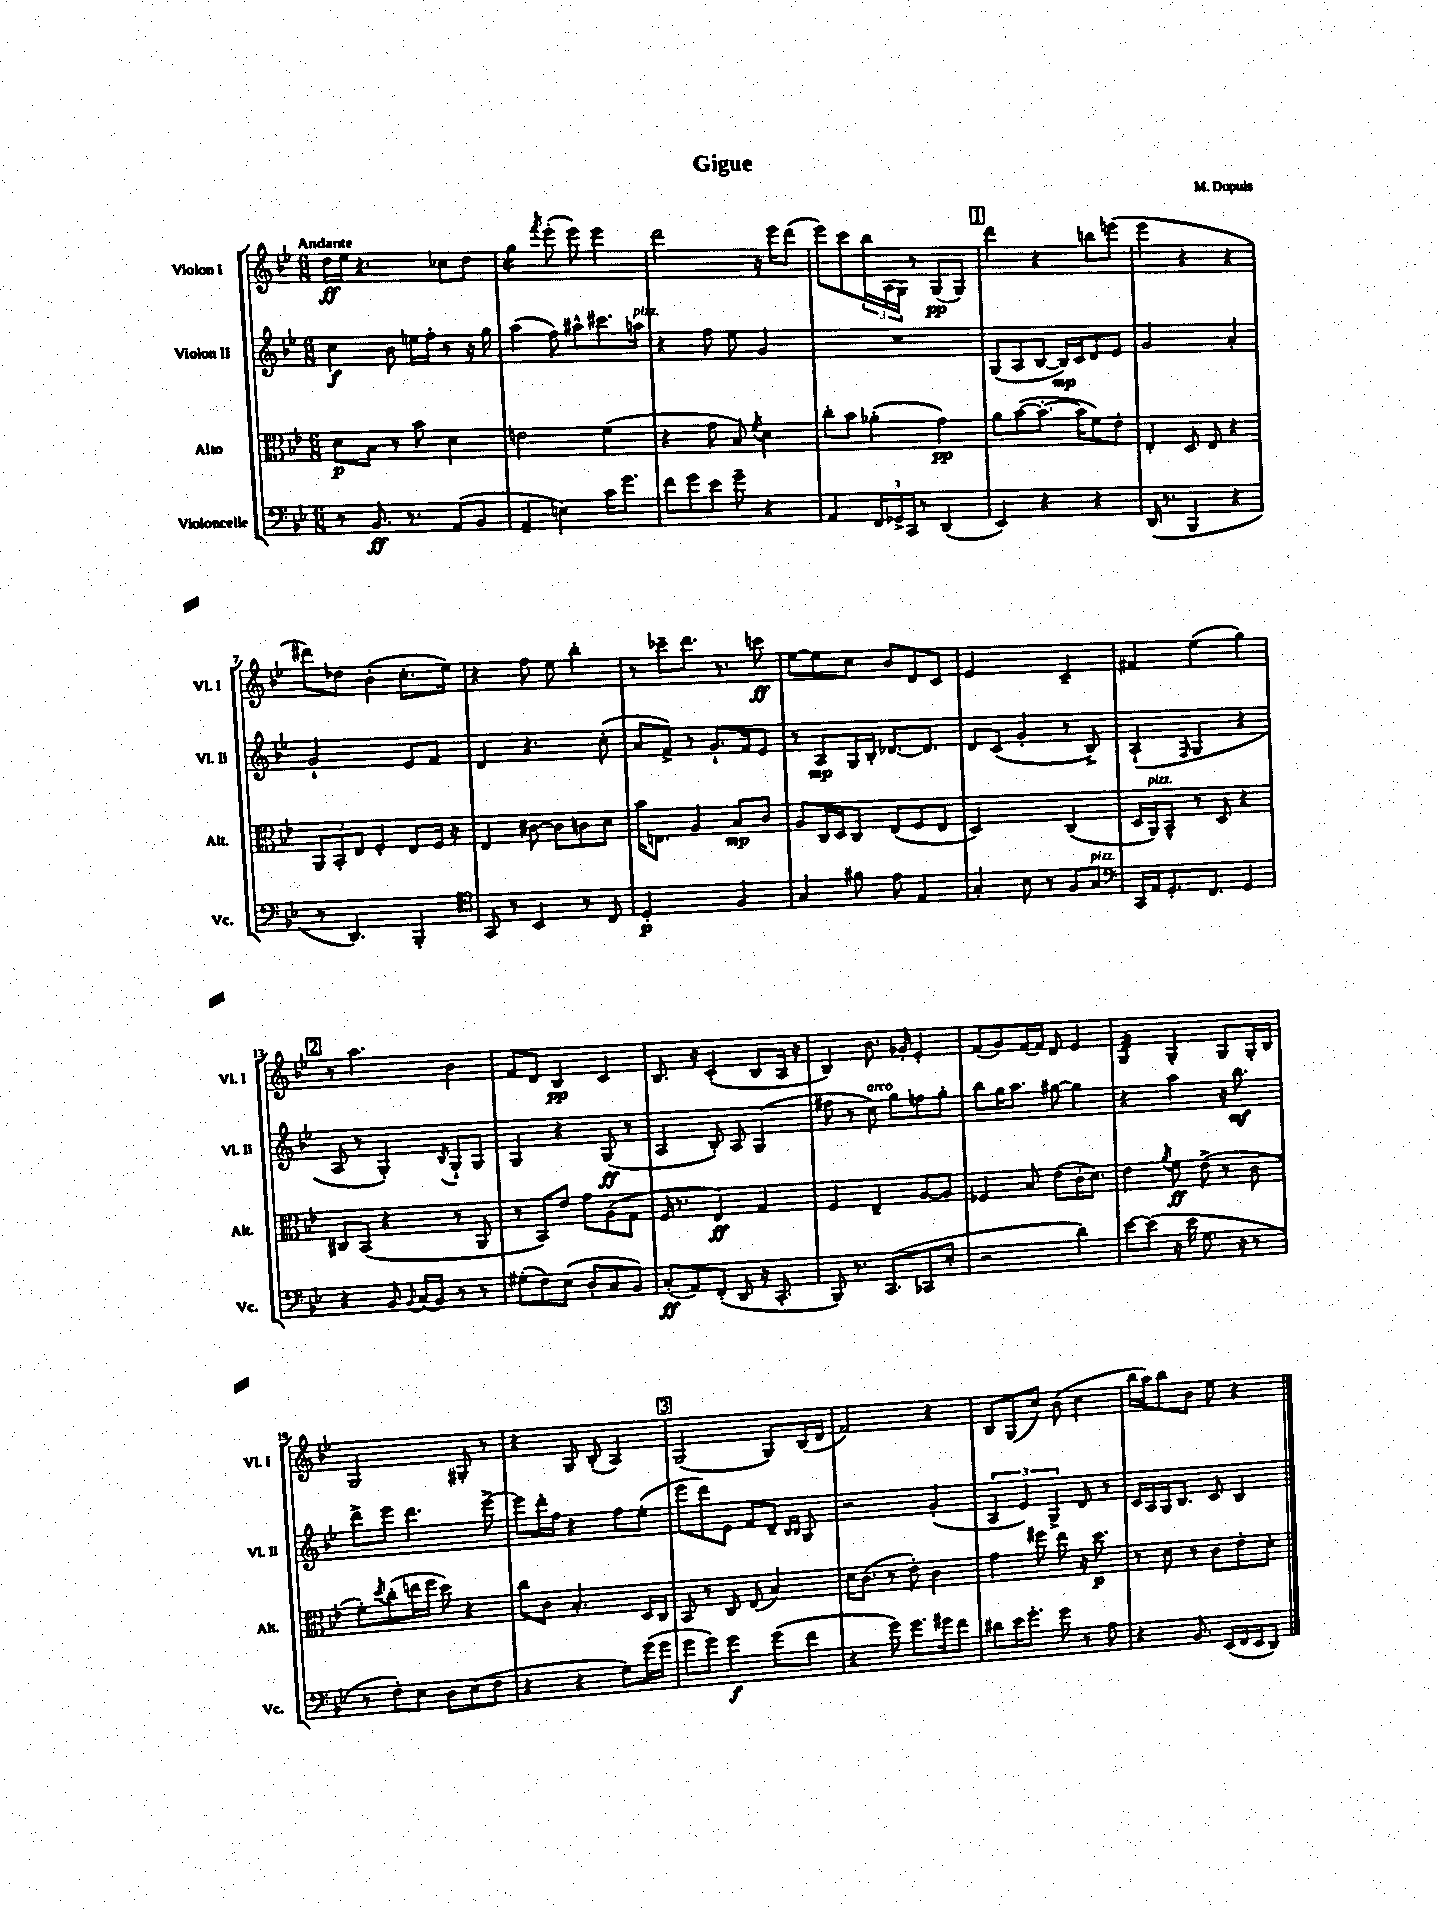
\header { title = "Gigue" composer = "M. Dupuis" }
<<
\new StaffGroup <<
\new Staff = "s0" \with { instrumentName = "Violon I" shortInstrumentName = "Vl. I" } {
    \clef treble \key bes \major \numericTimeSignature \time 6/8 \tempo "Andante"
    d''16\ff ees''16 r4. ces''8 d''8 |
    g''4:16 \acciaccatura { f'''8 } ees'''8-.( ees'''8) ees'''4 |
    d'''2 r16 ees'''16 d'''8( |
    ees'''8) c'''8 \tuplet 3/2 { bes''16 a16( g16) } r8 g8\pp( g8) |
    \mark \markup { \box "1" } d'''4 r4 b''8 e'''8( |
    ees'''4 r4 r4 |
    dis'''8) des''8 bes'4-.( c''8.-. ees''16) |
    r4 f''8 ees''8 bes''4-. |
    r8 ces'''8-- d'''8. r8. c'''8\ff |
    ees''8~ ees''8 c''8 bes'8 d'8 c'8 |
    ees'2 c'4-- |
    fis'4 ees''4( g''4) |
    \mark \markup { \box "2" } r8 a''4. bes'4 |
    f'8 d'8 bes4\pp c'4 |
    bes8. r16 c'4-.( bes8 a16 r16 |
    bes4) bes'8. ges'16-. ees'4-. |
    f'8( g'8) f'16~ f'16 d'8 ees'4 |
    g4:32 g4-. g8 g16-. bes16 |
    g2 gis8-. r8 |
    r4 g8 bes8-.( a4) |
    \mark \markup { \box "3" } g2( g8) bes16( d'16 |
    f'2) r4 |
    bes8 g8( c''8) bes'8( c''4 |
    bes''16 a''16) bes''8 bes'8 ees''8 r4 \bar "|." |
}
\new Staff = "s1" \with { instrumentName = "Violon II" shortInstrumentName = "Vl. II" } {
    \clef treble \key bes \major \numericTimeSignature \time 6/8
    c''4\f bes'8 e''16 f''16-. r8 r16 g''16 |
    a''4( f''8) ais''8-^ cis'''8. a''16^\markup { \italic "pizz." } |
    r4 f''8 ees''8 g'4 |
    R2. |
    \mark \markup { \box "1" } g8( a8 bes8~ bes16\mp) c'16 d'8 ees'8 |
    g'2 a'4-. |
    g'2-! ees'8 f'8 |
    d'4 r4. c''8-.( |
    a'8 f'8->) r8 g'8.-! f'16 ees'8 |
    r8 a8\mp g16 bes16-. des'8.~ des'8. |
    d'8 c'8( g'4-. r8 bes8->) |
    a4-!( \grace { f16 } g4 r4 |
    \mark \markup { \box "2" } a8 r8 g4-.) \acciaccatura { bes8 } g8-! g8 |
    g4 r4 g8\ff( r8 |
    a4 bes8-.) a8 g4( |
    fis''8 r8 c''8^\markup { \italic "arco" }) g''8 f''8 g''8-. |
    bes''8 g''16 a''8. gis''8~ gis''4 |
    r4 a''4 r16 bes''8.\mf |
    d'''8-> ees'''8 d'''4. ees'''8~-> |
    ees'''8 d'''16-. f''16 r4 f''8 ees''8-.( |
    \mark \markup { \box "3" } ees'''8 d'''8) ees'8 f'8 d'8-- \grace { bes16 bes16 } g8 |
    r2 g'4-.( |
    \tuplet 3/2 { a4 ees'4) g4-> } d'8 r8 |
    c'16 a16 g16 bes8. c'8 bes4 \bar "|." |
}
\new Staff = "s2" \with { instrumentName = "Alto" shortInstrumentName = "Alt." } {
    \clef alto \key bes \major \numericTimeSignature \time 6/8
    d'8\p bes8 r8 bes'8 d'4 |
    e'2 f'4( |
    r4 g'8 bes8) \acciaccatura { f'8 } d'4 |
    c''8-. bes'8 aes'4-.( g'4\pp) |
    \mark \markup { \box "1" } a'8 bes'8~( bes'8.~-. bes'16 f'8) ees'8-. |
    ees4-. d8 ees8 r4 |
    \tuplet 3/2 { a,8 bes,8-. ees8 } f4-. ees8 f16 r16 |
    ees4 cis'8~ cis'8 c'8 d'8 |
    bes'16 e8. a4 bes8\mp c'8 |
    a8 c16 d16 c8 ees8( f8 ees8 |
    d2) c4( |
    d16 a,16^\markup { \italic "pizz." }) bes,8-^ r8 d8 r4 |
    \mark \markup { \box "2" } cis8 bes,8( r4 r8 a,8 |
    r8 bes,8) ees'8 g'8 a8( g8 |
    f16 r8. ees4\ff) g4 |
    f4 ees4-- a8~ a8 |
    fes4 bes8 ees'8( c'16-. d'8.) |
    ees'4 \acciaccatura { a'8 } f'8\ff ees'8->( r8 c'8 |
    f'8-.) \acciaccatura { d''8 } c''8-.( e''16 f''16 d''8) r4 |
    c''8 c'8 bes4.-. d16 c16 |
    \mark \markup { \box "3" } bes,8 r8 c8 ees8( bes4) |
    d'16 c'8.( r8 ees'8-.) c'4 |
    g'4 fis''8 ees''8 r16 d''8.\p |
    r8 d'8 r8 c'8 ees'8-. d'8-. \bar "|." |
}
\new Staff = "s3" \with { instrumentName = "Violoncelle" shortInstrumentName = "Vc." } {
    \clef bass \key bes \major \numericTimeSignature \time 6/8
    r8 bes,8.\ff r8. a,8( bes,8 |
    a,4-- e4) c'16 g'8. |
    f'8 g'8 ees'8 g'8-- r4 |
    a,4 \tuplet 3/2 { f,16 ges,16-> c,16 } r8 d,4( |
    \mark \markup { \box "1" } ees,4) r4 r4 |
    d,16( r8. bes,,4 r4 |
    r8 d,4.) bes,,4-. |
    \clef tenor g,8 r8 bes,4 r8 c8 |
    d2-.\p f4 |
    g4 fis'8 ees'8 ees4 |
    g4-. bes8 r8 f8 g8^\markup { \italic "pizz." } |
    \clef bass c,16 a,16 g,8.-. f,8. g,4 |
    \mark \markup { \box "2" } r4 bes,8 \appoggiatura { bes,8 } c16( bes,16) r8 r8 |
    gis8-.( f8) ees8( d8-. c8 bes,8) |
    c8-.\ff( a,8) f,8-.( d,8 r16 c,8.-. |
    bes,,8) r8. c,8.( ces,8 ees8-. |
    r2 d'4) |
    ees'8~ ees'8( r16 ees'16 g8. r16 r8 |
    r8 f8-.) ees8 d8 ees8( f8 |
    r4 r4 g8) g'16( g'16 |
    \mark \markup { \box "3" } g'8 g'8) g'4\f g'8( f'8 |
    r4 g'8) g'8. gis'16 f'8 |
    dis'8 ees'16 g'8.-. g'8 r8 a8 |
    r4 bes,8. ees,16( f,16 ees,16 d,8) \bar "|." |
}
>>
>>
